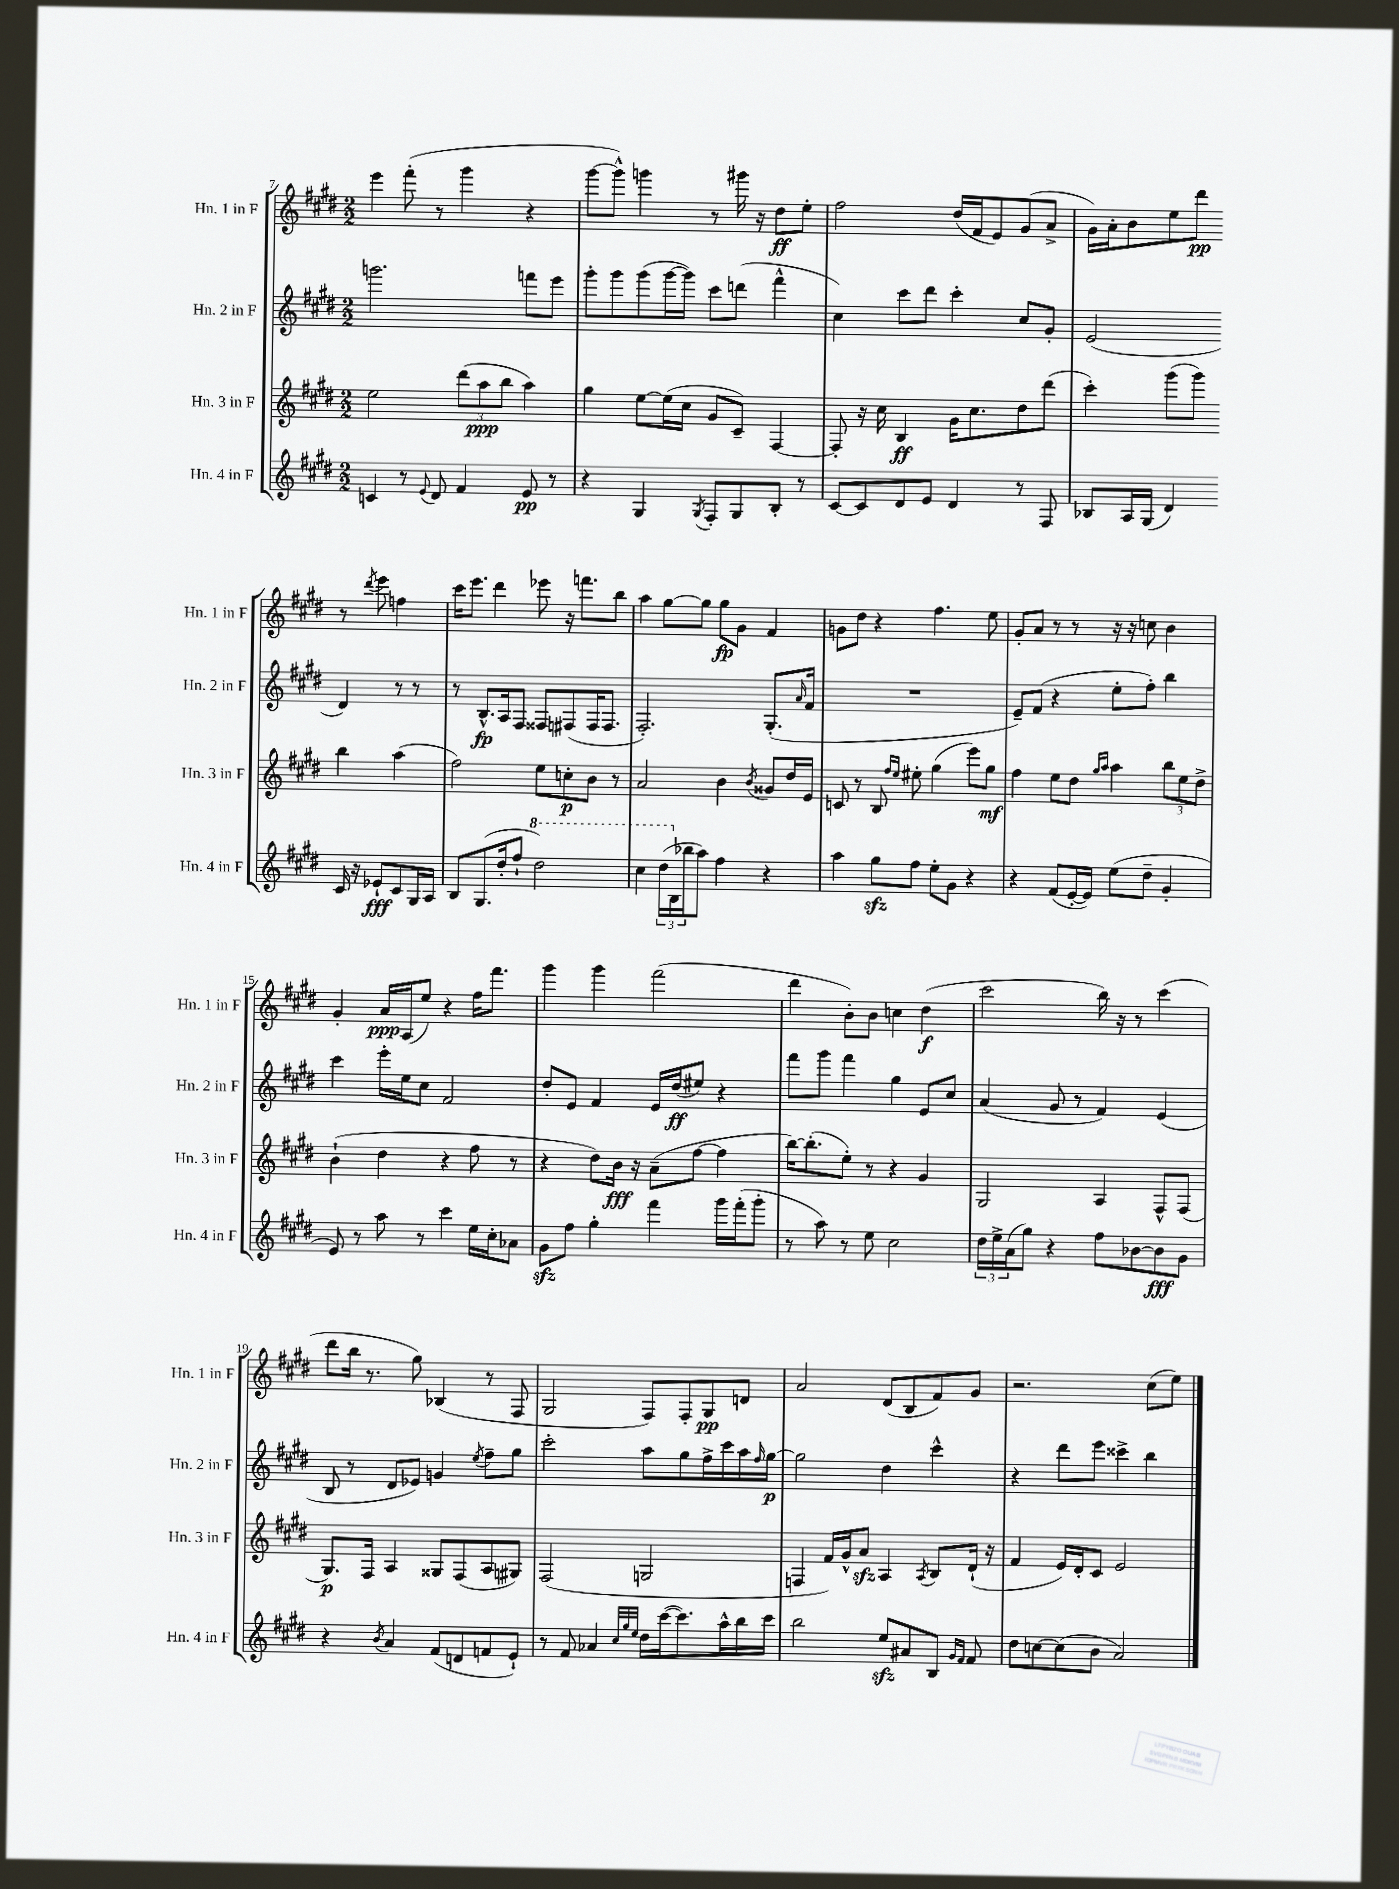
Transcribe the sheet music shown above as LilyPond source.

<<
\new StaffGroup <<
\new Staff = "s0" \with { instrumentName = "Hn. 1 in F" shortInstrumentName = "Hn. 1 in F" } {
    \clef treble \key e \major \numericTimeSignature \time 2/2
    e'''4 fis'''8-.( r8 gis'''4 r4 |
    gis'''8~ gis'''8-^) g'''4 r8 gis'''16 r16 dis''8\ff e''8-. |
    fis''2 dis''16( fis'16 e'8) gis'8( a'8-> |
    gis'16) a'16-. b'8 e''8 dis'''8\pp r8 \acciaccatura { dis'''8 } e'''8 f''4 |
    cis'''16 e'''8. dis'''4 ees'''8 r16 f'''8. b''8 |
    a''4 gis''8~ gis''8 gis''8\fp gis'8 fis'4 |
    g'8 dis''8 r4 fis''4. e''8 |
    gis'8-. a'8 r8 r8 r16 r16 c''8 b'4 |
    gis'4-. a'16\ppp a16( e''8) r4 fis''16 fis'''8. |
    gis'''4 gis'''4 fis'''2( |
    dis'''4 b'8-.) b'8 c''4 dis''4\f( |
    cis'''2 b''16) r16 r8 cis'''4( |
    dis'''8 b''16 r8. gis''8) bes4( r8 fis8 |
    gis2 fis8) fis8-. gis8\pp d'8 |
    a'2 dis'8( b8 fis'8) gis'8 |
    r2. cis''8( e''8) \bar "|." |
}
\new Staff = "s1" \with { instrumentName = "Hn. 2 in F" shortInstrumentName = "Hn. 2 in F" } {
    \clef treble \key e \major \numericTimeSignature \time 2/2
    g'''2. f'''8 e'''8 |
    gis'''8-. gis'''8 gis'''8( gis'''16~ gis'''16) cis'''8 d'''8( fis'''4-^ |
    cis''4) cis'''8 dis'''8 cis'''4-. cis''8 gis'8-. |
    e'2( dis'4) r8 r8 |
    r8 b8.-^\fp a16 fis8 fisis8 fis8( fis16 fis8. |
    fis2.-.) gis8.-.( \grace { a'16 } fis'16 |
    R1 |
    e'8--) fis'8( r4 e''8-. fis''8-.) b''4 |
    cis'''4 e'''16-. e''16 cis''8 fis'2 |
    dis''8-. e'8 fis'4 e'16 dis''16\ff( eis''8) r4 |
    fis'''8 gis'''8 fis'''4 gis''4 e'8 cis''8 |
    a'4( gis'8 r8 fis'4) e'4( |
    b8 r8 dis'8 ees'8) g'4 \acciaccatura { e''8 } fis''8-- gis''8 |
    cis'''2-. a''8 gis''8 fis''16-> cis'''16 a''16 \grace { fis''16 } gis''16~\p |
    gis''2 dis''4 cis'''4-^ |
    r4 dis'''8 e'''8 cisis'''4-> b''4 \bar "|." |
}
\new Staff = "s2" \with { instrumentName = "Hn. 3 in F" shortInstrumentName = "Hn. 3 in F" } {
    \clef treble \key e \major \numericTimeSignature \time 2/2
    e''2 \tuplet 3/2 { dis'''8( a''8\ppp b''8 } a''4) |
    gis''4 e''8~ e''16( cis''16 gis'8 cis'8--) fis4~ |
    fis8-. r16 cis''16 b4\ff gis'16 cis''8. dis''8 dis'''8( |
    cis'''4-.) gis'''8( gis'''8) b''4 a''4( |
    fis''2) e''8 c''8-.\p b'8 r8 |
    a'2 b'4 \acciaccatura { b'8 } gisis'8 dis''16 e'16 |
    c'8 r8 b8 \grace { fis''16 e''16 } eis''8-. gis''4( e'''8) gis''8\mf |
    fis''4 e''8 dis''8 \grace { gis''16 a''16 } a''4 \tuplet 3/2 { b''8 e''8 dis''8-> } |
    b'4-!( dis''4 r4 fis''8 r8 |
    r4 dis''8) b'16\fff r16 a'8--( fis''8~ fis''4 |
    b''16~) b''8.-.( e''8-.) r8 r4 gis'4 |
    gis2 a4 fis8-^ fis8( |
    gis8.\p) fis16 a4 gisis8 fis8( a8 gis8) |
    fis2( g2 |
    f4 fis'16) gis'16-^ a'8\sfz a4 \acciaccatura { a8 } b8 dis'16-!( r16 |
    fis'4 e'16) dis'16-. cis'8 e'2 \bar "|." |
}
\new Staff = "s3" \with { instrumentName = "Hn. 4 in F" shortInstrumentName = "Hn. 4 in F" } {
    \clef treble \key e \major \numericTimeSignature \time 2/2
    c'4 r8 \appoggiatura { e'8 } dis'8 fis'4 e'8\pp r8 |
    r4 gis4 \acciaccatura { gis8 } fis8-. gis8 b8-. r8 |
    cis'8~ cis'8 dis'8 e'8 dis'4 r8 fis8 |
    bes8 a16 gis16( dis'4) cis'16 r16 ees'8-!\fff cis'8 gis16 a16 |
    b8 gis8.( dis''16-. fis''8-! \ottava #1 dis'''2) |
    cis'''4 \tuplet 3/2 { dis'''16( \ottava #0 b16 bes''16 } a''8) fis''4 r4 |
    a''4 gis''8\sfz fis''8 e''8-. gis'8 r4 |
    r4 fis'8( e'16~-. e'16) e''8( dis''8-- gis'4-. |
    e'8) r8 a''8 r8 cis'''4 e''16 cis''16-. aes'8 |
    gis'8\sfz fis''8 gis''4-. fis'''4 gis'''16 fis'''16-.( gis'''8-. |
    r8 a''8) r8 e''8 cis''2 |
    \tuplet 3/2 { dis''16 e''16-> a'16( } gis''8) r4 fis''8 bes'8~ bes'8\fff gis'8 |
    r4 \acciaccatura { b'8 } a'4 fis'8( d'8 f'8 e'8-!) |
    r8 fis'8 aes'4 \grace { cis''32 gis''32 e''32 } dis''16 cis'''16~( cis'''8.) a''16-^ b''16 cis'''16 |
    b''2 e''8\sfz ais'8 b8 \grace { gis'16 fis'16 } fis'8 |
    dis''8 c''8~ c''8( b'8 a'2) \bar "|." |
}
>>
>>
\layout { \context { \Score currentBarNumber = #7 } }
